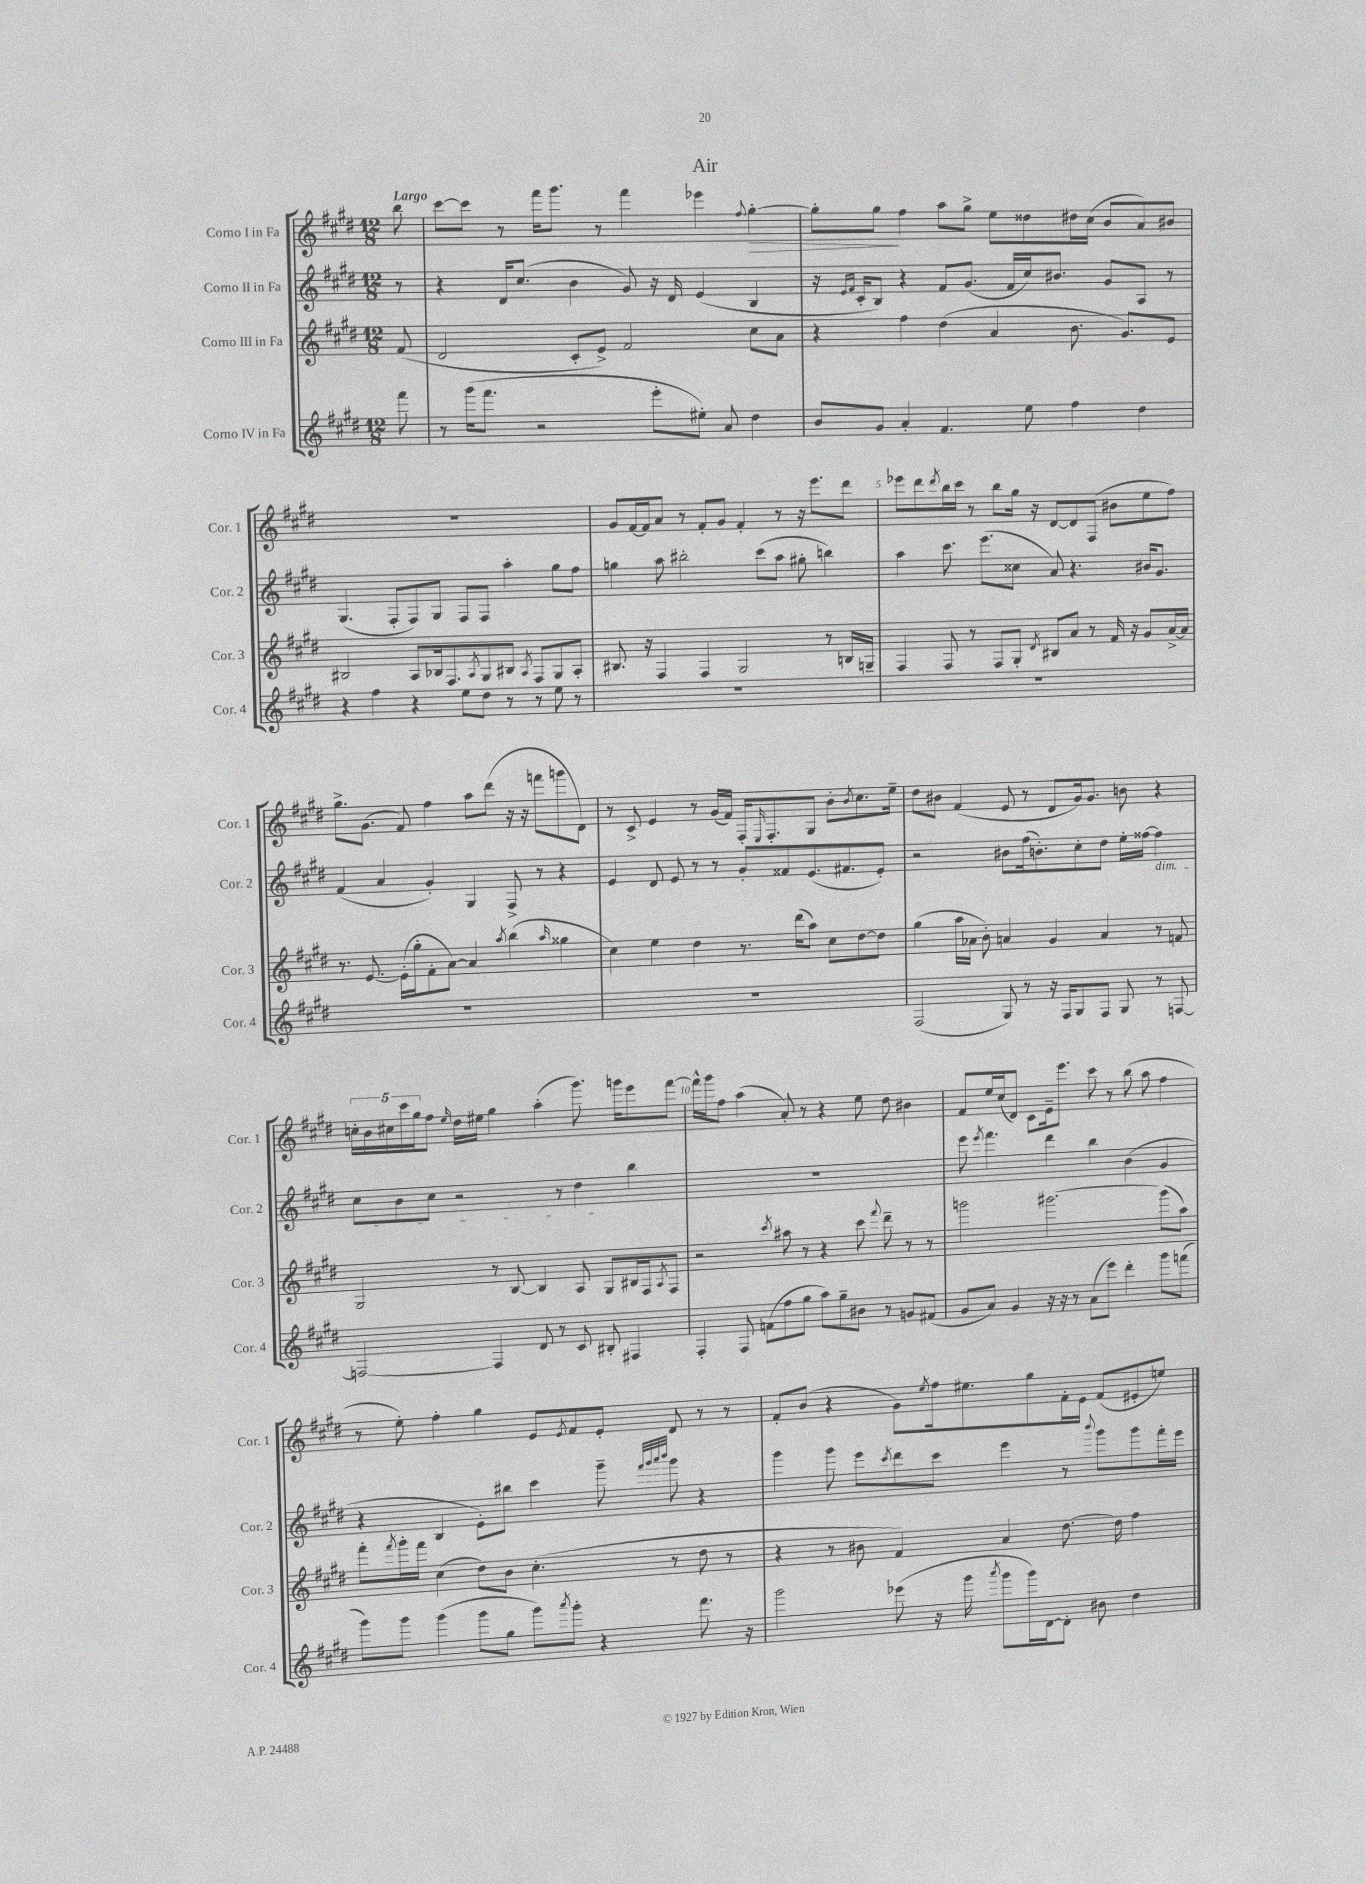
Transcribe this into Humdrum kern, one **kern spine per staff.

**kern	**kern	**kern	**kern
*staff4	*staff3	*staff2	*staff1
*clefG2	*clefG2	*clefG2	*clefG2
*k[f#c#g#d#]	*k[f#c#g#d#]	*k[f#c#g#d#]	*k[f#c#g#d#]
*M12/8	*M12/8	*M12/8	*M12/8
8fff#\	(8f#/	8r	8bb\
=	=	=	=
8r	2d#/	4r	[8ccc#\L
(16ggg#\LK	.	.	8ccc#\]J
8.fff#\J	.	.	.
.	.	16d#/LK	8r
.	.	(8.cc#/J	.
2r	.	.	16fff#\LK
.	.	.	8.ggg#\J
.	8c#'/L	4b\	.
.	8e^/J)	.	8r
.	2f#/	8g#/)	4fff#\
8eee'\L	.	16r	.
.	.	16d#/	.
8ee#'\J)	.	(4e/	4eee-\
8a/	.	.	.
.	.	.	8qqff#/
4dd#\	8cc#\L	4B/	[4gg#'\
.	8a\J	.	.
=	=	=	=
8b/L	4r	16r	8gg#'\]L
.	.	16qqe/LL	.
.	.	16qqf#/JJ	.
.	.	16c#'/LK	.
8g#/J	.	8B/J)	8gg#\J
4a'/	4ff#\	4r	4ff#\
4.f#/	(4dd#\	8f#/L	8aa\L
.	.	(8.g#/J	8gg#^\J
.	4a/	.	8ee\L
.	.	16f#/LL	.
8ee\	.	16cc#/J)	8dd##\
.	.	8.b#/J	.
4ff#\	8.b\	.	16dd#\L
.	.	.	(16cc#\JJ
.	.	8g#/L	8b/L
.	8.g#/L)	.	.
4dd#\	.	8A/J	8a/)
.	8e/J	8r	8b#/J
=	=	=	=
4r	2B#/	(4.G#/	1.r
4ff#\	.	.	.
.	.	8F#'/L	.
4r	8A/L	8F#/)	.
.	16B-/k	8G#/J	.
.	8.F#/	.	.
8ee\L	.	8F#/L	.
.	8qA/	.	.
8dd#\J	8G#/	8F#/J	.
8r	8B#/J	4aa'\	.
.	8qA/	.	.
8r	8F#/L	.	.
8ee\	8G#/	8gg#\L	.
8r	8A'/J	8ff#\J	.
=	=	=	=
1.r	8.B#/	4gg\	8g#/L
.	.	.	[16f#/L
.	16r	.	16f#/]J
.	4F#/	8aa\	8a/J
.	.	2bb#'\	8r
.	4F#/	.	8f#'/L
.	.	.	8g#/J
.	2G#/	.	4f#'/
.	.	(8ccc#\L	.
.	.	8aa\J	8r
.	.	8gg#'\	16r
.	.	.	8.eee\L
.	8r	4bb\)	.
.	16B/LL	.	8ddd#\J
.	16G~/JJ	.	.
=	=	=	=
1.r	4F#/	4aa\	8eee-\L
.	.	.	8ddd#\
.	.	.	8qddd#/
.	8F#/	8.ccc#\	16bb\L
.	.	.	16ccc#\JJ
.	8r	.	8r
.	.	(8.eee\L	.
.	8F#/L	.	8bb\L
.	8G#'/J	8cc##\J	16gg#\Jk
.	.	.	16r
.	8qd#/	.	.
.	8B#/L	8a/)	[8d#/L
.	8a/J	4.r	8d#/]
.	8r	.	(8F#/J
.	16f#/	.	8b#\L
.	16r	.	.
.	8g#/L	16b#/LK	8ee\
.	.	8.g#/J	.
.	[16a^/L	.	8ff#\J)
.	16a/]JJ	.	.
=	=	=	=
1.r	8.r	(4f#/	8.gg#^\L
.	[8.e/	.	(8.g#\J
.	.	4a/	.
.	(16e'\]LL	.	8f#/)
.	16gg#'\J	.	.
.	8f#'\	4g#'/)	4ff#\
.	[8a\J)	.	.
.	4a/]	4G#/	8aa\L
.	.	.	(8ddd#\J
.	8qaa/	.	.
.	(4bb\	8F#^/	16r
.	.	.	16r
.	.	8r	8fff\L
.	16qqaa/	.	.
.	4gg##\	4r	8ggg\
.	.	.	8d#\J)
=	=	=	=
1.r	4cc#\)	4e/	8r
.	.	.	8c#^/
.	4ee\	8d#/	4e/
.	.	8e/	.
.	4dd#\	8r	8r
.	.	8r	(16g#/LL
.	.	.	16f#/JJ)
.	8.r	8g#'/L	16F#'/LK
.	.	.	16qqE/
.	.	.	8.F#'/
.	.	8f##/	.
.	(16ddd#\LK	.	.
.	8aa\J)	(8.e/	8G#/J
.	8cc#\L	.	8b'\L
.	.	8.f#/	.
.	.	.	8qb/
.	[8dd#\	.	8.cc#\
.	8dd#\]J	8e'/J)	.
.	.	.	16ee~\Jk
=	=	=	=
(2F#/	(4gg#\	2r	8dd#\L
.	.	.	8b#\J
.	16aa\LL	.	(4f#/
.	16a-\JJ	.	.
.	8b'\)	.	.
8G#/)	4a/	8b#\L	8e/
8r	.	(16ff#\k	8r
.	.	8.b'\)	.
16r	4g#/	.	8d#/L
16F#/LK	.	.	.
8G#/	.	8cc#'\	16g#/k)
.	.	.	8.g#/J
8F#/J	4a/	8dd#\J	.
8G#/	.	16ee'\LL	8b\
.	.	[16ff##\JJ	.
8r	8r	4ff##\]	4r
[8F/	8f/	.	.
=	=	=	=
2F/_	2G#/	8cc#\L	20cc'\LL
.	.	.	20b\
.	.	.	20cc#\
.	.	8b\	.
.	.	.	20ccc#\
.	.	.	20gg#\J
.	.	8cc#\J	8ff#\J
.	.	.	16qqee/
.	.	2r	16dd#\LL
.	.	.	16ee#\JJ
4F/]	8r	.	4gg#\
.	[8B/	.	.
8d#/	4B/]	.	(4aa'\
8r	.	8r	.
8c#/	8A/	4dd#\	8.ggg#\)
8B#'/	8G#/L	.	.
.	.	.	16ggg\LK
4F#/	16B#/L	4bb\	8eee\
.	16F#/J	.	.
.	8qA/	.	.
.	8F#/J	.	[8fff#\J
=	=	=	=
4F#'/	2r	1.r	16fff#^^\]LL
.	.	.	16ggg#\J
.	.	.	8ff#\J
8F#/	.	.	(4aa\
(8f\L	.	.	.
.	8qccc#/	.	.
8ff#\	8aa#\	.	8a'/)
8gg#\J	8r	.	8r
8aa\L)	4r	.	4r
8gg#~\	.	.	.
8b#\J	8ccc#\	.	8ee\
.	8qqfff#/	.	.
8r	8ddd#~\	.	8dd#\
8g/L	8r	.	4b#\
(8f#/J	8r	.	.
=	=	=	=
8g#/L	2ggg\	8eee\	8f#/L
.	.	8qeee/	.
8a/J)	.	4.fff#\	16ee/L
.	.	.	(16cc#/J
4g#/	.	.	8d#/J)
.	.	.	8c#\L
16r	[2.ggg#\	4ddd#\	16e~\k
16r	.	.	8.eee\J
8r	.	.	.
(8a\L	.	4bb\	8ccc#\
8eee\J)	.	.	8r
4ddd#'\	.	(4b\	(8bb\
.	.	.	8aa\
8ggg#\L	(8ggg#\]L	4g#/	4ff#\
(8fff\J	8aa\J)	.	.
=	=	=	=
8ggg#\L)	8fff#'\L	4r	8r
.	8qfff#/	.	.
8ggg#\J	16ggg#'\L	.	8ee'\)
.	16fff#\JJ	.	.
(4ggg#\	(4cc#\	4B/	4ff#'\
8ggg#\L	8dd#\L)	8e'\L)	4gg#\
8gg#\J	8b\J	8bb#\J	.
8ggg#\L)	(4.cc#'\	4ccc#\	8e/L
8qaaa/	.	.	8qe/
8ggg#'\J	.	.	8f#/
4r	.	8ggg#~\	8e'/J
.	.	32qqfff#/LLL	.
.	.	32qqggg#/	.
.	.	32qqaaa/	.
.	.	32qqbbb/JJJ	.
.	8r	8ggg#\	8d#/
8.fff#\	8dd#\	4r	8r
.	8r	.	8r
16r	.	.	.
=	=	=	=
2ggg#\	4r	4ggg#\	8f#'/L
.	.	.	(8b/J
.	8r	8ggg#\	4r
.	8b#\	8eee\L	.
.	.	8qccc#/	.
(8eee-\	4f#/)	8ddd#\	8g#\L)
.	.	.	8qee/
16r	.	8ccc#\J	16ff#\k
16ggg#\	.	.	8.ee#\
8qaaa/	.	.	.
8ggg#\L	4a/	4eee\	.
16ggg#\L)	.	.	8gg#\
[16d#\J	.	.	.
8d#'\]J	[8.dd#\	8r	16f#'\L
.	.	.	16e\JJ
.	.	8qqbbb/	.
8b#\	.	8ggg#\L	(8f#/L
.	16dd#\]	.	.
4dd#\	4ff#\	8ggg#\	8e#'/
.	.	16fff#'\L	8ee/J)
.	.	16eee\JJ	.
==	==	==	==
*-	*-	*-	*-
